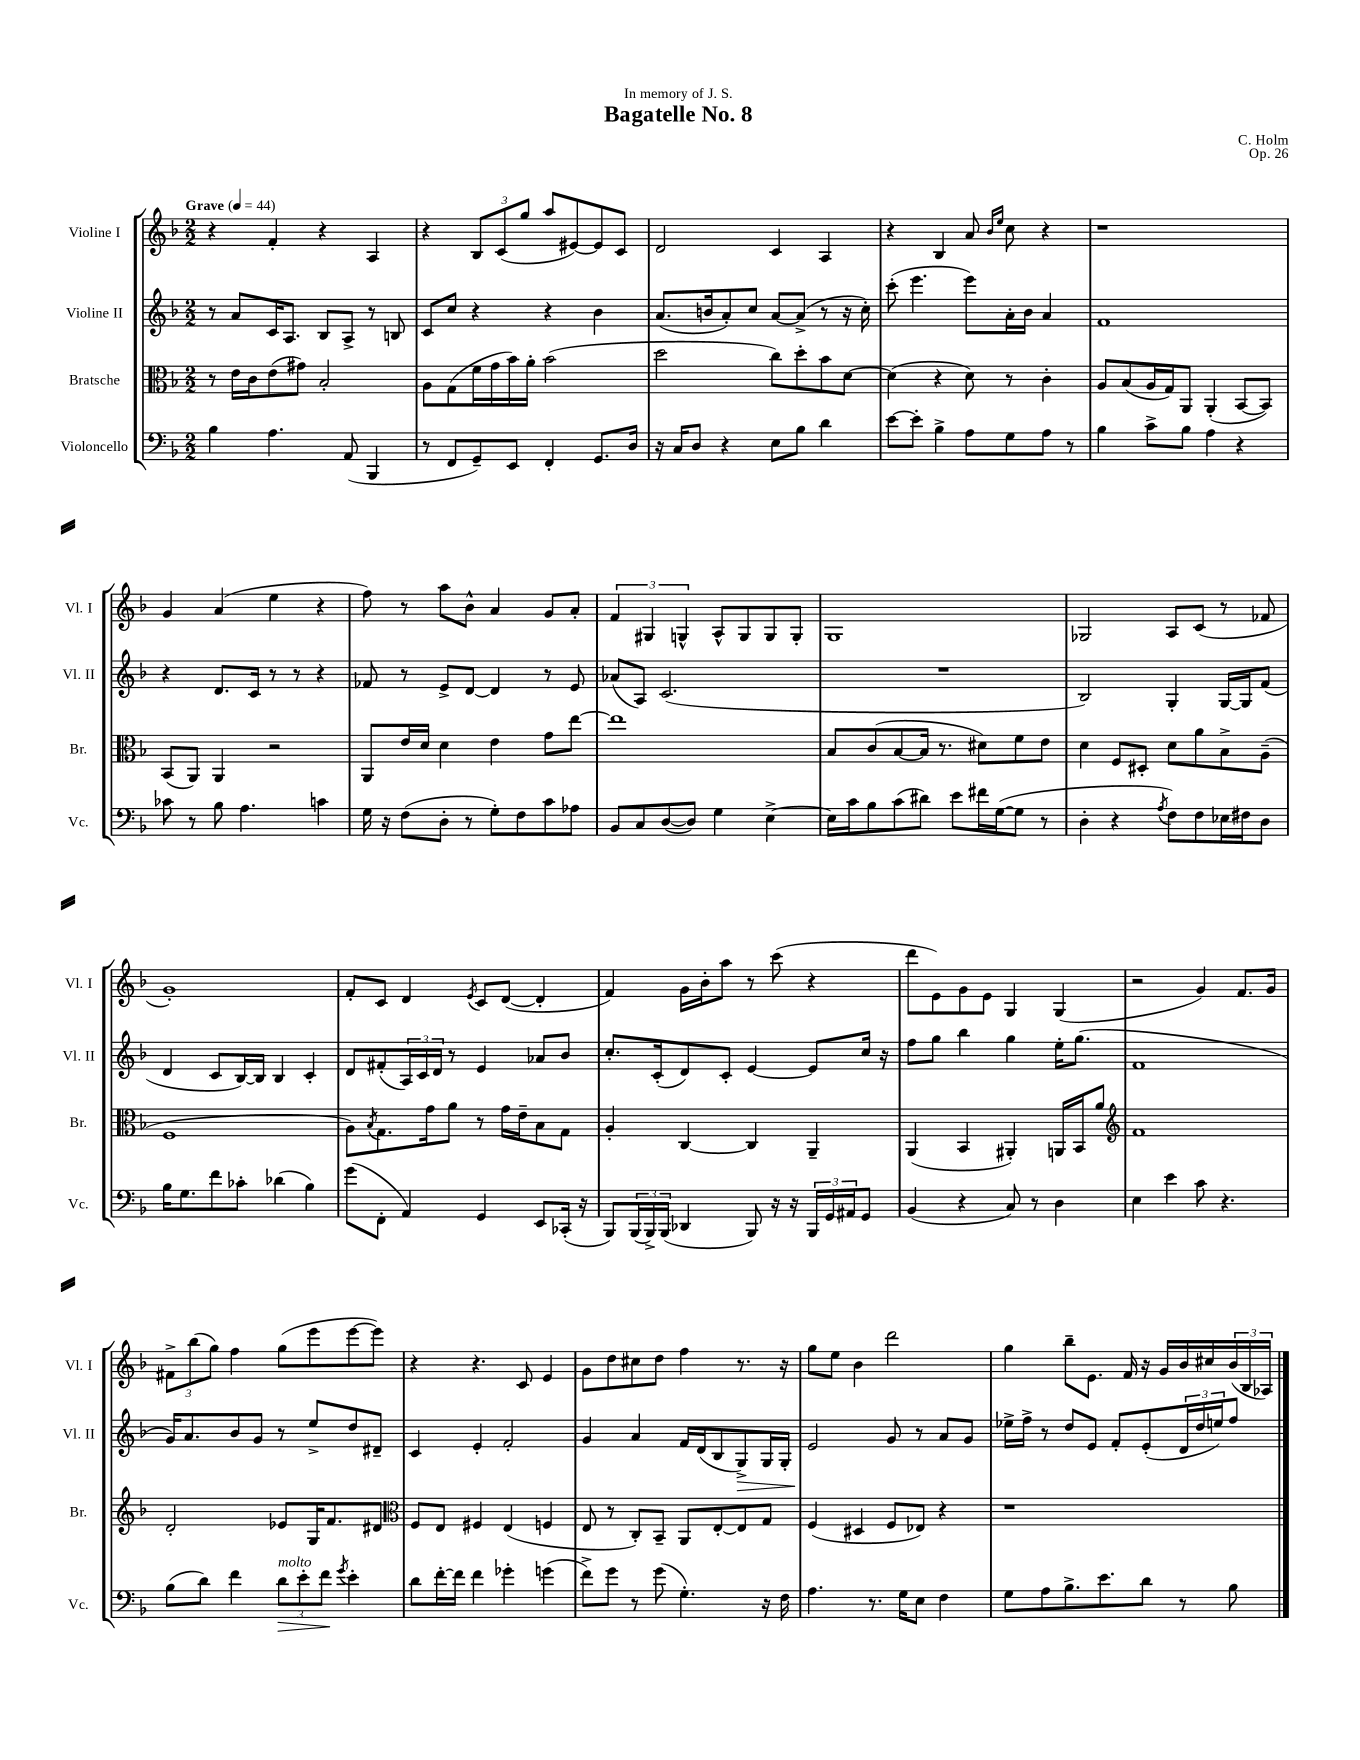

**kern	**dynam	**kern	**kern	**dynam	**kern
*part4	*part4	*part3	*part2	*part2	*part1
*staff4	*staff4	*staff3	*staff2	*staff2	*staff1
*I"Violoncello	*	*I"Bratsche	*I"Violine II	*	*I"Violine I
*I'Vc.	*	*I'Br.	*I'Vl. II	*	*I'Vl. I
*clefF4	*	*clefC3	*clefG2	*	*clefG2
*k[b-]	*	*k[b-]	*k[b-]	*	*k[b-]
*M2/2	*	*M2/2	*M2/2	*	*M2/2
*MM44	*	*MM44	*MM44	*	*MM44
=1	=1	=1	=1	=1	=1
!	!	!	!	!	!LO:TX:a:B:t=Grave
4B-\	.	8r	8r	.	4r
.	.	16e\LL	8a/L	.	.
.	.	16c\J	.	.	.
4.A\	.	(8e\	16c/K	.	4f'/
.	.	.	8.A/J	.	.
.	.	8g#X\J)	.	.	.
.	.	2B-'/	8B-/L	.	4r
(8AA/	.	.	8A^/J	.	.
4BBB-/	.	.	8r	.	4A/
.	.	.	8Bn/	.	.
=2	=2	=2	=2	=2	=2
8r	.	8A\L	8c/L	.	4r
8FF/L	.	(8G\	8cc/J	.	.
8GG~/)	.	16f\L	4r	.	12B-/L
.	.	16g\	.	.	.
.	.	.	.	.	(12c/
8EE/J	.	16b-\)	.	.	.
.	.	.	.	.	12gg/J
.	.	16a'\JJ	.	.	.
4FF'/	.	(2b-\	4r	.	8aa/L
.	.	.	.	.	[8e#X/)
8.GG/L	.	.	4b-\	.	8e#/]
.	.	.	.	.	8c/J
16D/Jk	.	.	.	.	.
=3	=3	=3	=3	=3	=3
16r	.	2dd\	(8.a/L	.	2d/
16C/KL	.	.	.	.	.
8D/J	.	.	.	.	.
.	.	.	16bn/k	.	.
4r	.	.	8a'/)	.	.
.	.	.	8cc/J	.	.
8E\L	.	8cc\L)	[8a/L	.	4c/
8B-\J	.	8dd'\	(8a^/J]	.	.
4d\	.	8b-\	8r	.	4A/
.	.	[8d\J	16r	.	.
.	.	.	16cc'\)	.	.
=4	=4	=4	=4	=4	=4
[8e\L	.	(4d\]	(8ccc'\	.	4r
8e'\J]	.	.	4.eee\	.	.
4B-^\	.	4r	.	.	4B-/
8A\L	.	8d\)	8eee\L)	.	8a/
.	.	.	.	.	16qqb-/LL
.	.	.	.	.	16qqee/JJ
8G\	.	8r	16a'\L	.	8cc\
.	.	.	16b-\JJ	.	.
8A\J	.	4c'\	4a/	.	4r
8r	.	.	.	.	.
=5	=5	=5	=5	=5	=5
4B-\	.	8A/L	1f	.	1r
.	.	(8B-/	.	.	.
8c^\L	.	16A/L	.	.	.
.	.	16G/J)	.	.	.
8B-\J	.	8AA/J	.	.	.
4A\	.	(4AA'/	.	.	.
4r	.	[8BB-/L	.	.	.
.	.	8BB-/J])	.	.	.
!!LO:LB:g=z
=6	=6	=6	=6	=6	=6
8c-X\	.	(8BB-/L	4r	.	4g/
8r	.	8AA/J)	.	.	.
8B-\	.	4AA/	8.d/L	.	(4a/
4.A\	.	.	.	.	.
.	.	.	16c/Jk	.	.
.	.	2r	8r	.	4ee\
.	.	.	8r	.	.
4cn\	.	.	4r	.	4r
=7	=7	=7	=7	=7	=7
16G\	.	8AA/L	8f-X/	.	8ff\)
16r	.	.	.	.	.
(8F\L	.	16e/L	8r	.	8r
.	.	16d/JJ	.	.	.
8D'\J	.	4d\	8e^/L	.	8aa\L
8r	.	.	[8d/J	.	8b-^^\J
8G'\L)	.	4e\	4d/]	.	4a/
8F\	.	.	.	.	.
8c\	.	8g\L	8r	.	8g/L
8A-X\J	.	[8ee\J	8e/	.	8a'/J
=8	=8	=8	=8	=8	=8
8BB-/L	.	1ee]	(8a-X/L	.	6f/
8C/	.	.	8A/J)	.	.
.	.	.	.	.	6G#X/
([8D/	.	.	(2.c/	.	.
.	.	.	.	.	6Gn^^/
8D/J])	.	.	.	.	.
4G\	.	.	.	.	8A^^/L
.	.	.	.	.	8G/
[4E^\	.	.	.	.	8G/
.	.	.	.	.	8G'/J
=9	=9	=9	=9	=9	=9
16E\LL]	.	8B-/L	1r	.	1G
16c\J	.	.	.	.	.
8B-\	.	(8c/	.	.	.
(8c\	.	[8B-/	.	.	.
8d#X\J)	.	16B-/Jk]	.	.	.
.	.	8.r	.	.	.
8e\L	.	.	.	.	.
16f#X\L	.	8d#X\L)	.	.	.
([16G\J	.	.	.	.	.
8G\J]	.	8f\	.	.	.
8r	.	8e\J	.	.	.
=10	=10	=10	=10	=10	=10
4D'\	.	4d\	2B-/)	.	2G-X/
4r	.	8F/L	.	.	.
.	.	8D#X'/J	.	.	.
8qA/	.	.	.	.	.
8F\L)	.	8d\L	4G'/	.	8A/L
8F\	.	8a\	.	.	(8c/J
16E-X\L	.	8B-^\	[16G/LL	.	8r
16F#X\J	.	.	16G/J]	.	.
8D\J	.	(8A~\J	(8f/J	.	8f-X/
!!LO:LB:g=z
=11	=11	=11	=11	=11	=11
16B-\KL	.	1F	4d/	.	1g')
8.G\	.	.	.	.	.
8f\	.	.	8c/L	.	.
8c-X'\J	.	.	[16B-/L)	.	.
.	.	.	16B-/JJ]	.	.
(4d-X\	.	.	4B-/	.	.
4B-\)	.	.	4c'/	.	.
=12	=12	=12	=12	=12	=12
(8g\L	.	8A\L)	8d/L	.	8f'/L
.	.	8qB-/	.	.	.
8FF'\J	.	8.G\	(8f#X'/	.	8c/J
4AA/)	.	.	24A/L)	.	4d/
.	.	.	24c/	.	.
.	.	16g\k	.	.	.
.	.	.	24d/JJ	.	.
.	.	8a\J	8r	.	.
.	.	.	.	.	8qe/
4GG/	.	8r	4e/	.	8c/L
.	.	16g\LL	.	.	([8d/J
.	.	16e~\J	.	.	.
8EE/L	.	8B-\	8a-X/L	.	4d'/]
(16CC-X'/Jk	.	8G\J	8b-/J	.	.
16r	.	.	.	.	.
=13	=13	=13	=13	=13	=13
8BBB-/L)	.	4A'/	8.cc'/L	.	4f/)
(24BBB-/L	.	.	.	.	.
24BBB-^/)	.	.	.	.	.
.	.	.	(16c'/k	.	.
(24BBB-/JJ	.	.	.	.	.
4DD-X/	.	[4C/	8d/)	.	16g\LL
.	.	.	.	.	16b-'\J
.	.	.	8c'/J	.	8aa\J
8BBB-/)	.	4C/]	[4e/	.	8r
16r	.	.	.	.	(8ccc\
16r	.	.	.	.	.
24BBB-/LL	.	4AA~/	8e/L]	.	4r
24GG/	.	.	.	.	.
24AA#X/J	.	.	.	.	.
8GG/J	.	.	16cc/Jk	.	.
.	.	.	16r	.	.
=14	=14	=14	=14	=14	=14
(4BB-/	.	(4AA/	8ff\L	.	8ddd\L
.	.	.	8gg\J	.	8e\)
4r	.	4BB-/	4bb-\	.	8g\
.	.	.	.	.	8e\J
8C/)	.	4AA#X'/)	4gg\	.	4G/
8r	.	.	.	.	.
4D\	.	16AAn/LL	16ee'\KL	.	(4G/
.	.	16BB-/J	(8.gg\J	.	.
.	.	8a/J	.	.	.
=15	=15	=15	=15	=15	=15
*	*	*clefG2	*	*	*
4E\	.	1f	1f	.	2r
4e\	.	.	.	.	.
8c\	.	.	.	.	4g/)
4.r	.	.	.	.	.
.	.	.	.	.	8.f/L
.	.	.	.	.	16g/Jk
!!LO:LB:g=z
=16	=16	=16	=16	=16	=16
(8B-\L	.	2d'/	16g/KL)	.	12f#X^\L
.	.	.	8.a/	.	.
.	.	.	.	.	(12bb-\
8d\J)	.	.	.	.	.
.	.	.	.	.	12gg\J)
4f\	.	.	8b-/	.	4ff\
.	.	.	8g/J	.	.
!LO:TX:a:i:t=molto	!	!	!	!	!
!	!LO:HP:b	!	!	!	!
12d\L	>	8e-X/L	8r	.	(8gg\L
12e'\	.	.	.	.	.
.	.	16G/K	8ee^/L	.	8eee\
12f\J	.	.	.	.	.
.	.	8.f/	.	.	.
8qg/	.	.	.	.	.
4e'\	]	.	8dd/	.	[8eee\
.	.	8d#X/J	8d#X~/J	.	8eee\J])
=17	=17	=17	=17	=17	=17
*	*	*clefC3	*	*	*
8d\L	.	8F/L	4c/	.	4r
[16f'\L	.	8E/J	.	.	.
16f\JJ]	.	.	.	.	.
4f\	.	4F#X/	4e'/	.	4.r
4g-X'\	.	(4E/	2f'/	.	.
.	.	.	.	.	8c/
(4gn\	.	4Fn/	.	.	4e/
=18	=18	=18	=18	=18	=18
8f^\L)	.	8E/	4g/	.	8g\L
8g\J	.	8r	.	.	8dd\
8r	.	8C'/L)	4a/	.	8cc#X\
(8g\	.	8BB-~/J	.	.	8dd\J
4.G'\)	.	8AA/L	16f/LL	.	4ff\
.	.	.	(16d/J	.	.
.	.	[8E'/	8B-/	.	.
!	!	!	!	!LO:HP:b	!
.	.	8E/]	8G^/)	>	8.r
16r	.	8G/J	16G/L	.	.
16F\	.	.	16G'/JJ	.	16r
=19	=19	=19	=19	=19	=19
4.A\	.	(4F/	2e/	.	8gg\L
.	.	.	.	.	8ee\J
.	.	4D#X/	.	.	4b-\
8.r	.	.	.	.	.
.	.	8F/L	8g/	]	2ddd\
16G\KL	.	.	.	.	.
8E\J	.	8E-X/J)	8r	.	.
4F\	.	4r	8a/L	.	.
.	.	.	8g/J	.	.
=20	=20	=20	=20	=20	=20
8G\L	.	1r	16ee-X^\LL	.	4gg\
.	.	.	16ff^\JJ	.	.
8A\	.	.	8r	.	.
8.B-^\	.	.	8dd/L	.	8bb-~\L
.	.	.	8e/J	.	8.e\J
8.e\	.	.	.	.	.
.	.	.	8f'/L	.	.
.	.	.	.	.	16f/
8d\J	.	.	(8e'/	.	16r
.	.	.	.	.	16g/LL
8r	.	.	24d/L	.	16b-/
.	.	.	24dd/	.	.
.	.	.	.	.	16cc#X/
.	.	.	24een/J)	.	.
8B-\	.	.	8ff/J	.	(24b-/
.	.	.	.	.	24B-/
.	.	.	.	.	24A-X/JJ)
==	==	==	==	==	==
*-	*-	*-	*-	*-	*-
